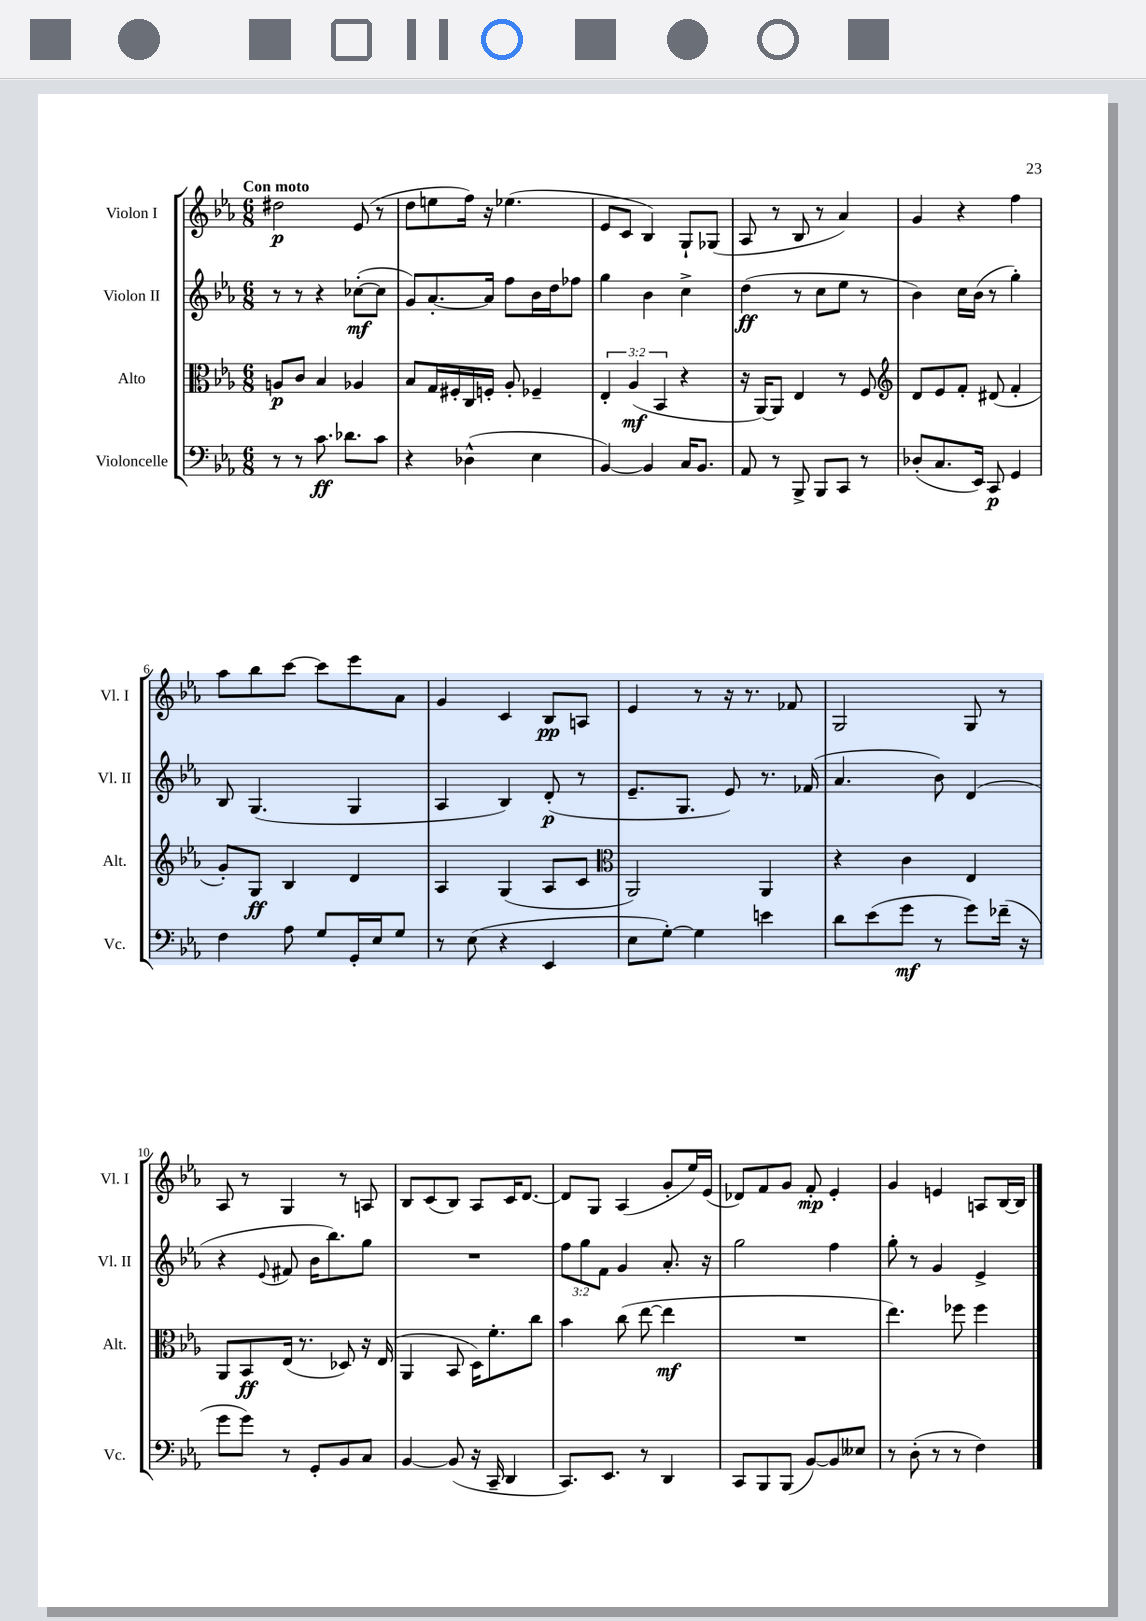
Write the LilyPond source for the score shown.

<<
\new StaffGroup <<
\new Staff = "s0" \with { instrumentName = "Violon I" shortInstrumentName = "Vl. I" } {
    \clef treble \key ees \major \numericTimeSignature \time 6/8 \tempo "Con moto"
    dis''2\p ees'8( r8 |
    d''8 e''8 f''16) r16 ees''4.( |
    ees'8 c'8 bes4) g8-! ges8( |
    aes8 r8 bes8 r8 aes'4) |
    g'4 r4 f''4 |
    aes''8 bes''8 c'''8~ c'''8 ees'''8 aes'8 |
    g'4 c'4 bes8\pp a8 |
    ees'4 r8 r16 r8. fes'8 |
    g2 g8 r8 |
    aes8 r8 g4 r8 a8 |
    bes8 c'8( bes8) aes8 c'16 d'8.~ |
    d'8 g8 aes4( g'8-. ees''16) ees'16( |
    des'8) f'8 g'8 f'8-.\mp ees'4-. |
    g'4 e'4 a8 bes16~ bes16 \bar "|." |
}
\new Staff = "s1" \with { instrumentName = "Violon II" shortInstrumentName = "Vl. II" } {
    \clef treble \key ees \major \numericTimeSignature \time 6/8 \override Staff.TupletNumber.text = #tuplet-number::calc-fraction-text
    r8 r8 r4 ces''8~-.\mf( ces''8 |
    g'8) aes'8.~-. aes'16 f''8 bes'16 d''16 fes''8 |
    g''4 bes'4 c''4-> |
    d''4\ff( r8 c''8 ees''8 r8 |
    bes'4) c''16 bes'16( r8 g''4-.) |
    bes8 g4.( g4 |
    aes4 bes4) d'8-.\p( r8 |
    ees'8.-- g8. ees'8) r8. fes'16( |
    aes'4. bes'8) d'4( |
    r4 \appoggiatura { ees'8 } fis'8 bes'16 bes''8.) g''8 |
    R2. |
    \tuplet 3/2 { f''8 g''8 f'8 } g'4 aes'8.-. r16 |
    g''2 f''4 |
    g''8-. r8 g'4 ees'4-> \bar "|." |
}
\new Staff = "s2" \with { instrumentName = "Alto" shortInstrumentName = "Alt." } {
    \clef alto \key ees \major \numericTimeSignature \time 6/8 \override Staff.TupletNumber.text = #tuplet-number::calc-fraction-text
    a8\p c'8 bes4 aes4 |
    bes8 g16 fis16-. c16 f16-. aes8-. fes4-- |
    \tuplet 3/2 { ees4-. aes4\mf( bes,4 } r4 |
    r16 aes,16~) aes,8 ees4 r8 f8 |
    \clef treble d'8 ees'8 f'8-. dis'8( f'4-. |
    g'8-.) g8\ff bes4 d'4 |
    aes4 g4( aes8 c'8 |
    \clef alto aes,2) aes,4 |
    r4 c'4 ees4 |
    aes,8 bes,8\ff ees16( r8. des8) r16 ees16( |
    aes,4 bes,8 d16) f'8.-. c''8 |
    bes'4 c''8( ees''8~ ees''4\mf |
    R2. |
    ees''4.) fes''8 fes''4 \bar "|." |
}
\new Staff = "s3" \with { instrumentName = "Violoncelle" shortInstrumentName = "Vc." } {
    \clef bass \key ees \major \numericTimeSignature \time 6/8
    r8 r8 c'8.\ff des'8. c'8 |
    r4 des4-^( ees4 |
    bes,4~) bes,4 c16 bes,8. |
    aes,8 r8 bes,,8-> bes,,8 c,8 r8 |
    des8-.( c8. ees,16) c,8\p g,4 |
    f4 aes8 g8 g,16-. ees16 g8 |
    r8 ees8( r4 ees,4 |
    ees8 g8~-.) g4 e'4 |
    d'8 ees'8( g'8\mf r8 g'8) fes'16--( r16 |
    g'8 g'8) r8 g,8-. bes,8 c8 |
    bes,4~ bes,8( r16 c,16-- d,4 |
    c,8.) ees,8. r8 d,4 |
    c,8 bes,,8 bes,,8( bes,8~) bes,8 eeses8 |
    r8 d8-.( r8 r8 f4) \bar "|." |
}
>>
>>
